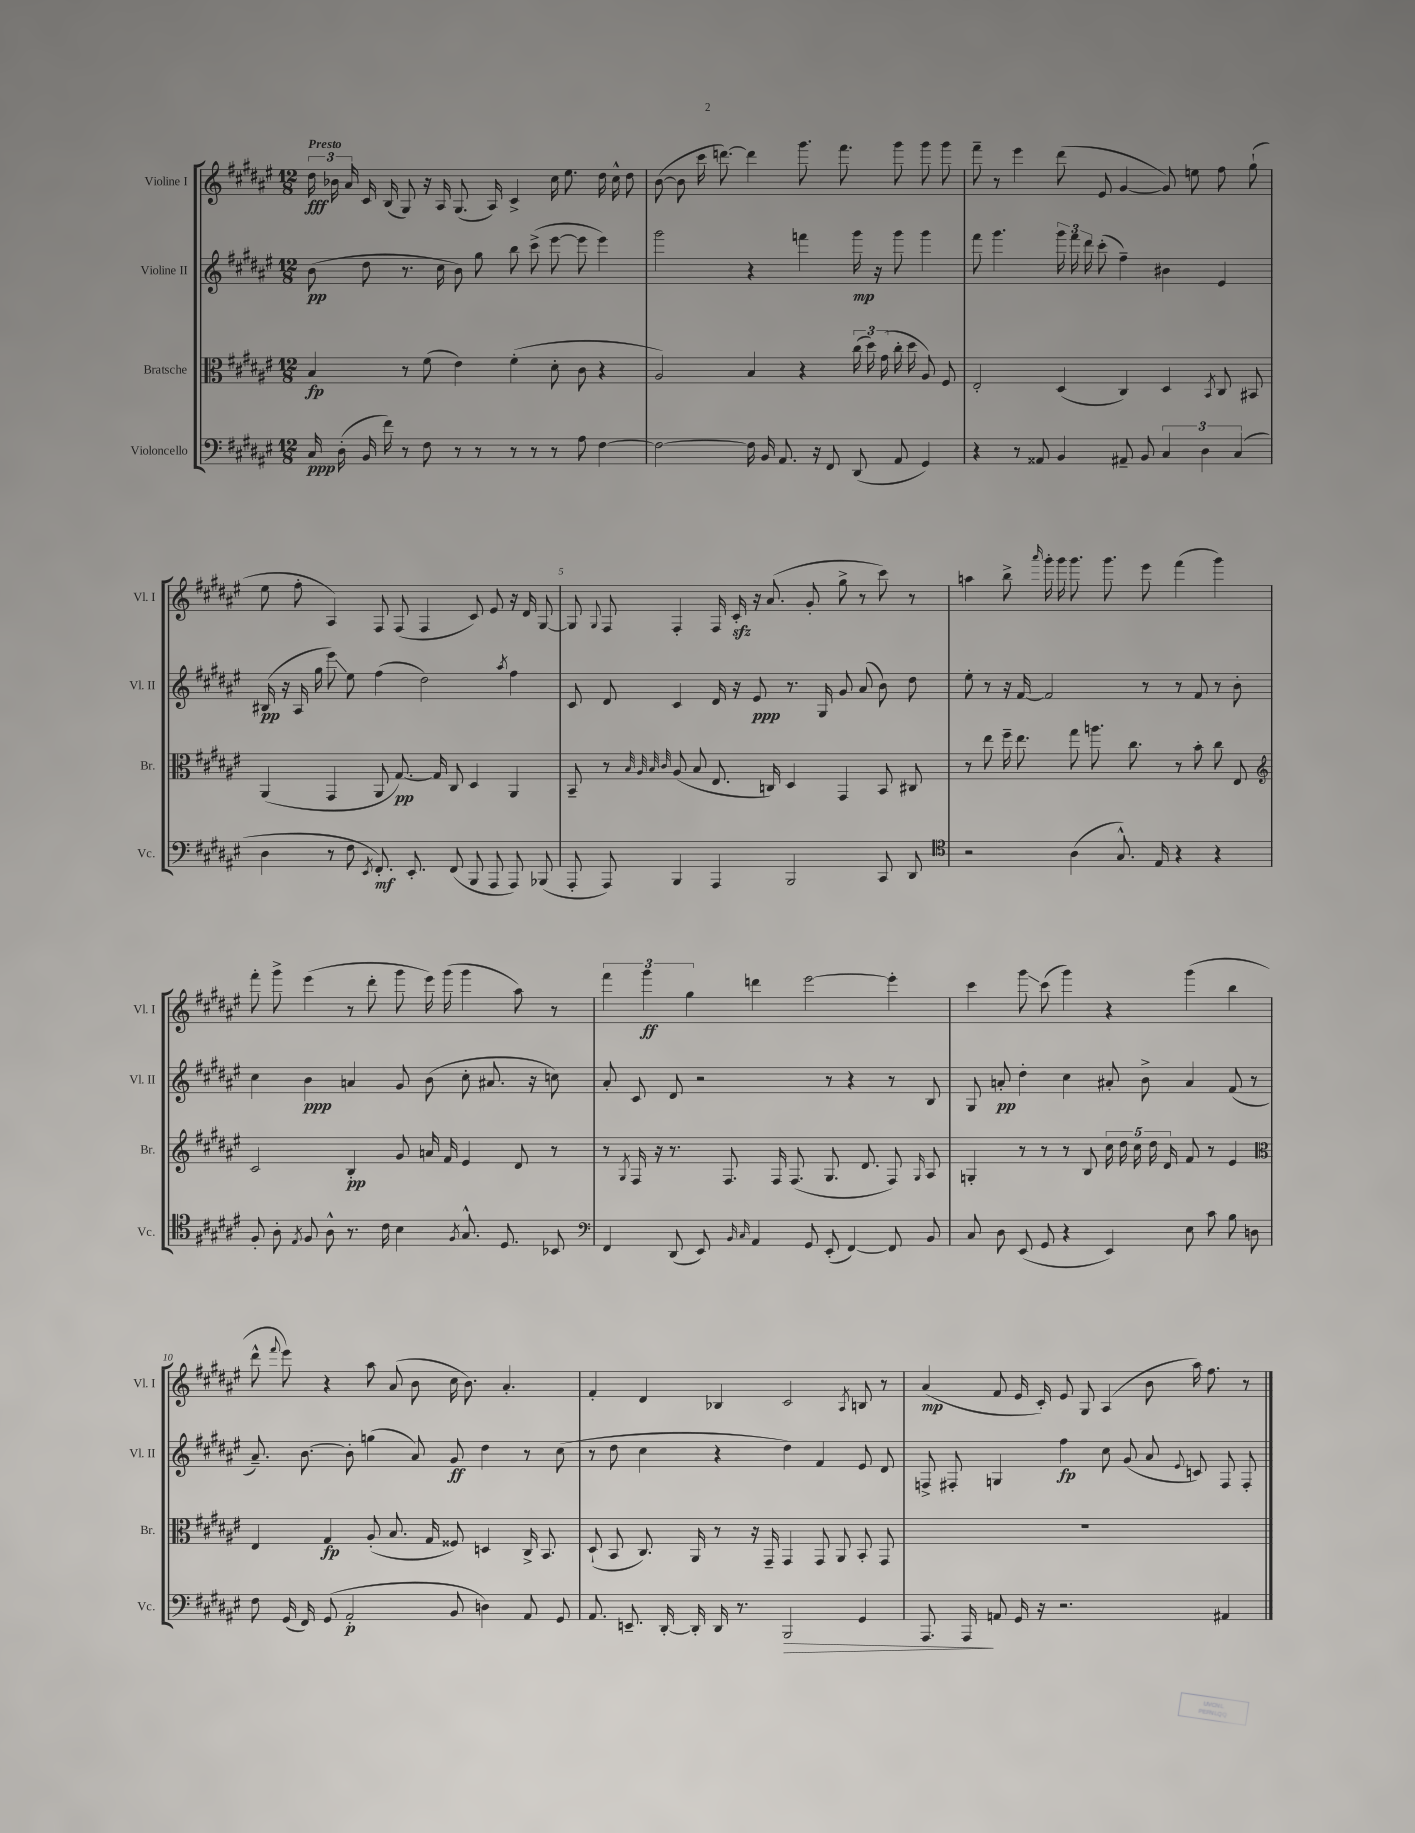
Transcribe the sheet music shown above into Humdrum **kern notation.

**kern	**kern	**kern	**kern
*staff4	*staff3	*staff2	*staff1
*clefF4	*clefC3	*clefG2	*clefG2
*k[f#c#g#d#a#e#]	*k[f#c#g#d#a#e#]	*k[f#c#g#d#a#e#]	*k[f#c#g#d#a#e#]
*M12/8	*M12/8	*M12/8	*M12/8
16C#/	4B/	(8b\	24dd#\
.	.	.	24b-\
(16D#'\	.	.	.
.	.	.	24a#/
16BB/	.	8dd#\	16c#/
16f#\)	.	.	(16B/
8r	8r	8.r	8G#/)
8F#\	(8f#\	.	16r
.	.	16cc#\	16A#/
8r	4e#\)	8b\)	(8.G#/
8r	.	8gg#\	.
.	.	.	16A#/)
8r	(4f#'\	8bb\	4c#^/
8r	.	(8ccc#^\	.
8r	8d#'\	[8eee#\	16cc#\
.	.	.	8.ee#\
8A#\	8c#\	8eee#\]	.
[4F#\	4r	4eee#\)	16dd#\
.	.	.	16cc#^^\
.	.	.	8dd#\
=	=	=	=
2F#\_	2A#/)	2ggg#\	([8b\
.	.	.	8b\]
.	.	.	16ccc#\
.	.	.	[8.ddd\)
16F#\]	4B/	4r	4ddd\]
16BB/	.	.	.
8.AA#/	.	.	.
.	4r	4fff\	8.ggg#\
16r	.	.	.
8FF#/	.	.	.
.	.	.	8.fff#\
(8DD#/	(24cc#\	16ggg#\	.
.	24dd#\)	.	.
.	.	16r	.
.	(24g#\	.	.
8AA#/	16cc#'\	8ggg#\	8ggg#\
.	16dd#\	.	.
4GG#/)	8A#/)	4ggg#\	8ggg#\
.	8F#/	.	8ggg#\
=	=	=	=
4r	2E#'/	8fff#\	8fff#~\
.	.	4.ggg#\	8r
8r	.	.	4eee#\
8AA##/	.	.	.
4BB/	(4D#/	24ggg#\	(8ddd#\
.	.	24fff#\	.
.	.	24ddd#\	.
.	.	(8ccc#'\	8e#/
8AA#~/	4C#/)	4ff#~\)	[4g#/
8BB/	.	.	.
6C#/	4D#/	4b#\	8g#/])
.	.	.	8ee\
6D#\	.	.	.
.	8qBB/	.	.
.	8C#/	4e#/	8ff#\
(6C#/	.	.	.
.	8BB#/	.	(8gg#`\
=	=	=	=
4D#\	(4AA#/	(16B#/	8ee#\
.	.	16r	.
.	.	16A#/	8ff#'\
.	.	16gg#\	.
8r	4GG#/	8eee#\)	4A#/)
8F#\	.	8ee#\	.
8qEE#/	.	.	.
8.FF#'/)	8AA#/	(4ff#\	8F#/
.	[8.G#/)	.	(8F#/
8.EE#'/	.	.	.
.	.	2dd#\)	4F#/
.	16G#/]	.	.
(8FF#/	8C#/	.	.
8BBB/	4D#/	.	8c#/)
8AAA#/	.	.	8e#/
.	.	8qaa#/	.
8AAA#/)	4AA#/	4ff#\	16r
.	.	.	16d#/
(8BBB-/	.	.	[8G#/
=	=	=	=
8AAA#'/	8BB~/	8c#/	8G#/]
.	.	.	8qqG#/
8AAA#/)	8r	8d#/	8F#/
.	32qqB/	.	.
.	32qqA#/	.	.
.	32qqB/	.	.
.	32qqc#/	.	.
4BBB/	(8A#/	4c#/	4F#'/
.	8B/	.	.
4AAA#/	8.E#/	16d#/	16F#/
.	.	16r	16c#'/
.	.	8e#/	16r
.	16C/)	.	(8.a#/
2BBB/	4D#/	8.r	.
.	.	.	8g#'/
.	.	16G#/	.
.	4GG#/	8g#/	8gg#^\
.	.	(8a#/	8r
8CC#/	8BB/	8b\)	8ccc#\)
8DD#/	8C#/	8dd#\	8r
=	=	=	=
*clefC4	*	*	*
2r	8r	8ee#'\	4aa\
.	8ee#\	8r	.
.	16ff#~\	16r	8bb^\
.	8.ee#\	[16f#/	.
.	.	.	16qqaaa#/
.	.	2f#/]	16ggg#'\
.	.	.	16ggg#\
(4A#\	8gg#\	.	8.ggg#\
.	8.aa\	.	.
.	.	.	8.ggg#\
8.G#^^/)	.	.	.
.	8.cc#\	.	.
.	.	8r	8eee#\
16E#/	.	.	.
4r	8r	8r	(4fff#\
.	8b'\	8f#/	.
4r	8cc#\	8r	4ggg#\)
.	8E#/	8b'\	.
=	=	=	=
*	*clefG2	*	*
8F#'/	2c#/	4cc#\	8fff#'\
8A#'\	.	.	8ggg#^\
8qE#/	.	.	.
8F#/	.	4b\	(4eee#\
8A#^^\	.	.	.
8.r	4B'/	4a/	8r
.	.	.	8ddd#'\
16c#\	.	.	.
4B\	8g#/	8g#/	8ggg#\
.	16a/	(8b\	16eee#\)
.	16f#/	.	(16ggg#\
8qF#/	.	.	.
8.G#^^/	4e#/	8cc#'\	4ggg#\
.	.	8.a#/	.
8.D#/	.	.	.
.	8d#/	.	8aa#\)
.	.	16r	.
8BB-/	8r	8cc\)	8r
=	=	=	=
*clefF4	*	*	*
4FF#/	8r	8a#'/	6fff#\
.	8qG#/	.	.
.	16F#/	8c#/	.
.	.	.	6ggg#\
.	16r	.	.
(8DD#/	8.r	8d#/	.
.	.	.	6gg#\
8EE#/)	.	2r	.
.	8.F#/	.	.
16qqBB/	.	.	.
16qqC#/	.	.	.
4AA#/	.	.	4ddd\
.	16F#/	.	.
.	(8.F#/	.	.
8GG#/	.	.	[2eee#\
(8EE#'/	8.G#/	8r	.
[4FF#/)	.	4r	.
.	8.d#/	.	.
8FF#/]	8F#/)	8r	4eee#'\]
.	16qqG#/	.	.
8BB/	8A#/	8B/	.
=	=	=	=
8C#/	4G'/	8G#/	4ccc#\
8D#\	.	8a'/	.
(8EE#/	8r	4dd#'\	8ggg#\
8GG#/	8r	.	(8ccc#\
4r	8r	4cc#\	4ggg#\)
.	8B/	.	.
4EE#/)	20cc#\	8a#'/	4r
.	20dd#\	.	.
.	20cc#\	.	.
.	.	8b^\	.
.	20dd#\	.	.
.	20d#/	.	.
8E#\	8f#/	4a#/	(4ggg#\
8c#\	8r	.	.
8B\	4e#/	(8f#/	4bb\
8D\	.	8r	.
=	=	=	=
*	*clefC3	*	*
8F#\	4E#/	8.a#~/)	8ddd#^^\
.	.	.	8qqfff#/
(16GG#/	.	.	8eee#\)
16FF#/)	.	[8.b\	.
(8GG#/	4G#/	.	4r
2AA#'/	.	8b'\]	.
.	(8A#'/	(4gg\	8aa#\
.	8.B/	.	(8a#/
.	.	8a#/)	8b\
.	16G#/	.	.
8BB/	8F##/)	8g#/	16cc#\
.	.	.	8.b\)
4D\)	4D/	4dd#\	.
.	.	.	4.a#'/
8AA#/	16C#^/	8r	.
.	8.BB/	.	.
8GG#/	.	(8cc#\	.
=	=	=	=
8.AA#/	(8D#`/	8r	4f#'/
.	8BB/	8dd#\	.
8.EE~/	.	.	.
.	8.C#/)	4cc#\	4d#/
[16DD#'/	.	.	.
16DD#'/]	16AA#/	.	.
16DD#/	8r	4r	4B-/
8.r	.	.	.
.	16r	.	.
.	16GG#~/	.	.
2BBB/	4GG#/	4dd#\)	2c#/
.	8GG#/	4f#/	.
.	8AA#/	.	.
.	.	.	8qA#/
4GG#/	8BB'/	8e#/	8B/
.	8GG#/	8d#/	8r
=	=	=	=
8.AAA#/	1.r	8F^/	(4a#/
.	.	8F#'/	.
16AAA#/	.	.	.
8AA/	.	4G/	8f#/
16GG#/	.	.	16e#/
16r	.	.	16c#'/)
2.r	.	4ff#\	8e#/
.	.	.	8G#/
.	.	8cc#\	(4A#/
.	.	(8g#/	.
.	.	8a#/	8b\
.	.	8qqe#/	.
.	.	8c/)	16aa#\)
.	.	.	8.ff#\
4AA#/	.	8F#/	.
.	.	8F#'/	8r
==	==	==	==
*-	*-	*-	*-
